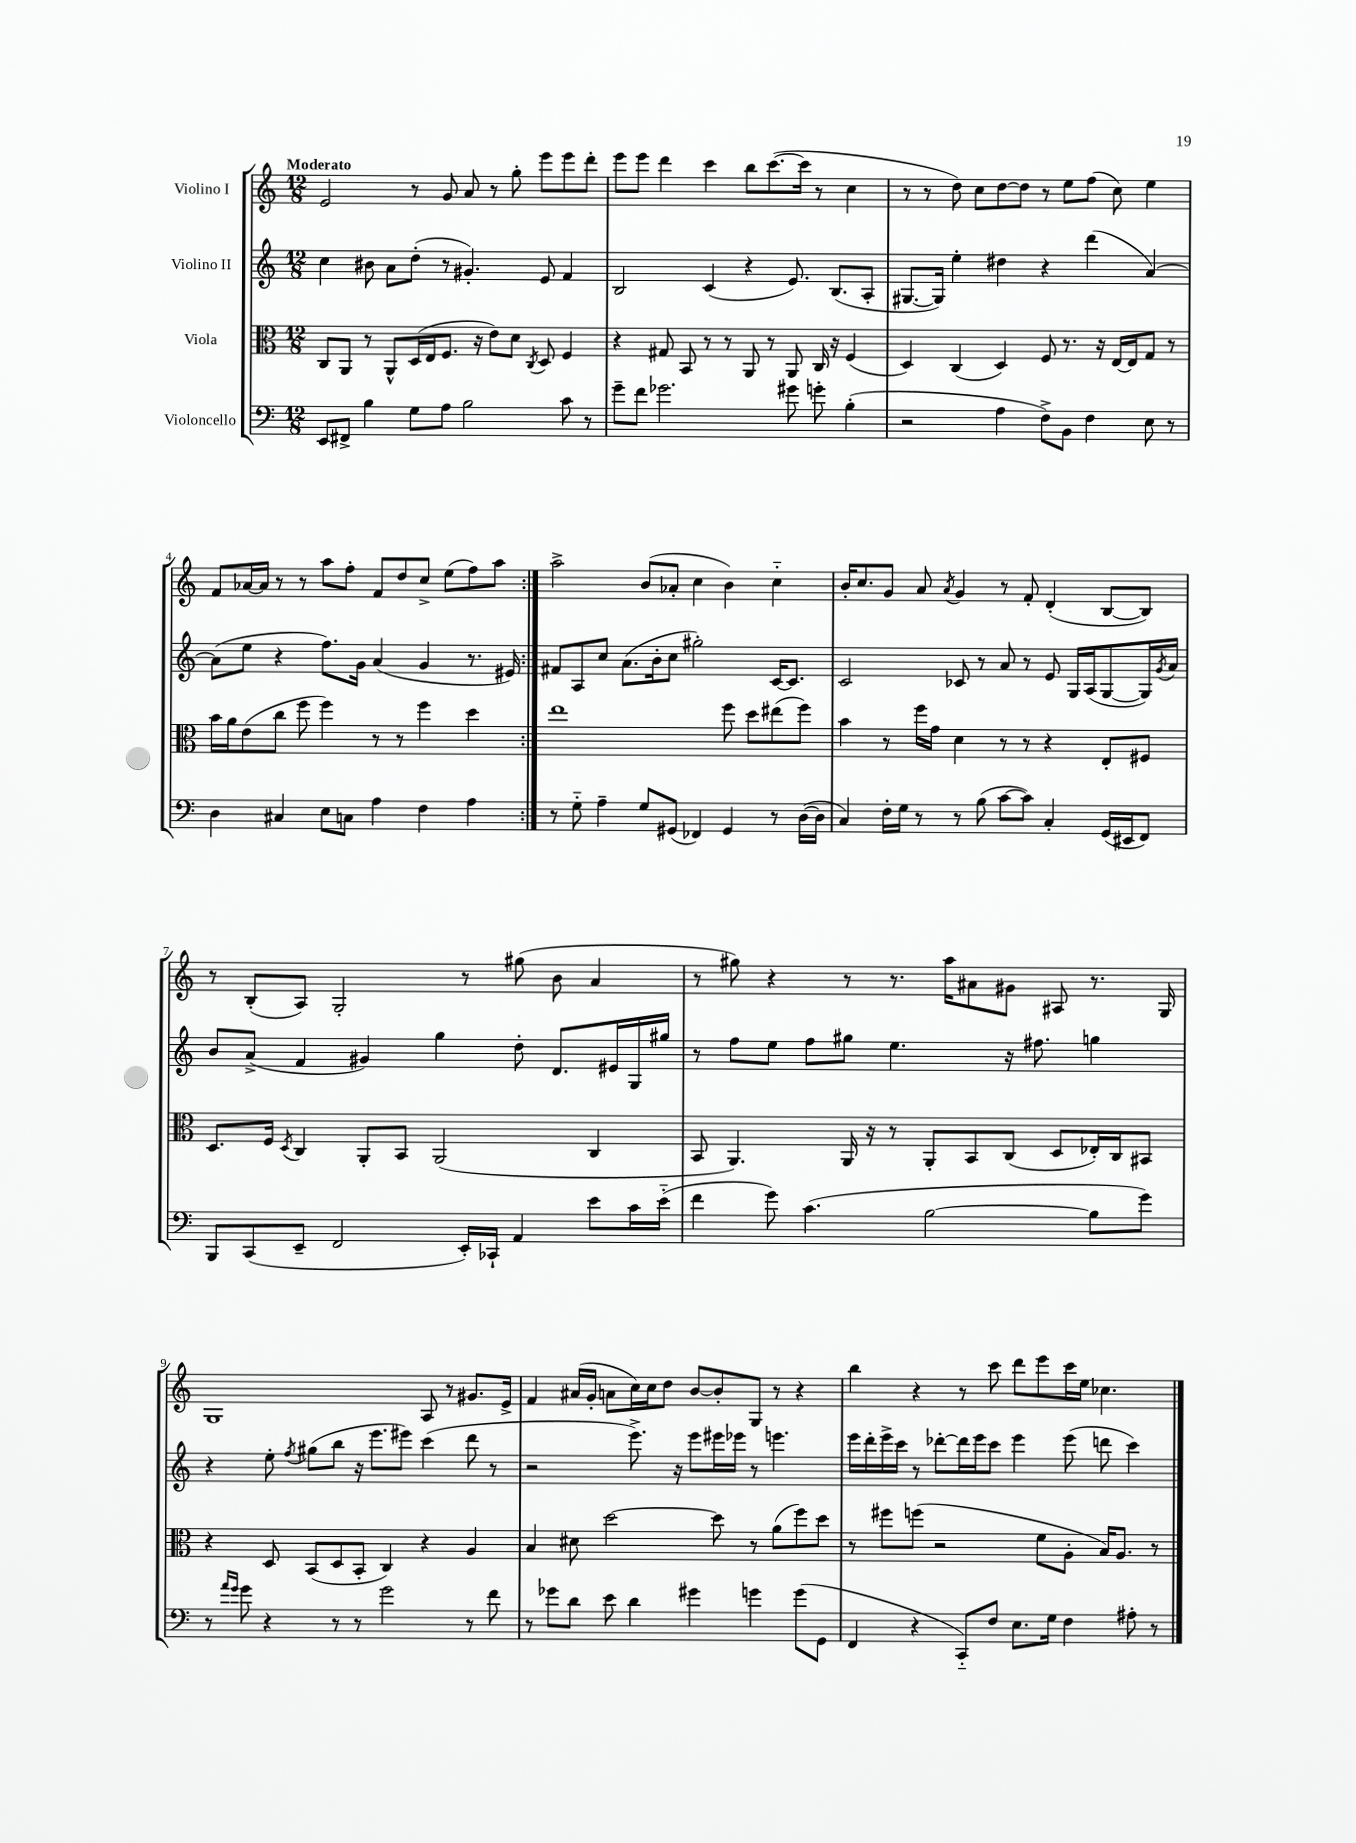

**kern	**kern	**kern	**kern
*part4	*part3	*part2	*part1
*staff4	*staff3	*staff2	*staff1
*I"Violoncello	*I"Viola	*I"Violino II	*I"Violino I
*clefF4	*clefC3	*clefG2	*clefG2
*k[]	*k[]	*k[]	*k[]
*M12/8	*M12/8	*M12/8	*M12/8
=1	=1	=1	=1
!	!	!	!LO:TX:a:B:t=Moderato
8EE/L	8C/L	4cc\	2e/
8FF#X^/J	8AA/J	.	.
4B\	8r	8b#X\	.
.	8AA^^/L	8a\L	.
8G\L	(16D/L	(8dd'\J	8r
.	16E/J	.	.
8A\J	8.F/J	8r	8g/
2B\	.	4.g#X'/)	8a/
.	16r	.	.
.	8e\L)	.	8r
.	8d\J	.	8gg'\
.	8qC/	.	.
.	8D/	8e/	8eee\L
8c\	4F/	4f/	8eee\
8r	.	.	8ddd'\J
=2	=2	=2	=2
8g~\L	4r	2B/	8eee\L
8f\J	.	.	8eee\J
2.g-X\	8G#X/	.	4ddd\
.	8BB/	.	.
.	8r	(4c/	4ccc\
.	8r	.	.
.	8AA/	4r	8bb\L
.	8r	.	([8.ccc\
8g#X\	8AA/	8.e/)	.
.	.	.	16ccc\Jk]
8gn'\	16C/	.	8r
.	16r	(8.B/L	.
(4B'\	(4F/	.	4cc\
.	.	8A'/J	.
=3	=3	=3	=3
2r	4D/)	[8.G#X/L	8r
.	.	.	8r
.	.	16G#/Jk])	.
.	(4C/	4ee'\	8dd\)
.	.	.	8cc\L
4A\	4D/)	4dd#X\	[8dd\
.	.	.	8dd\J]
8F^\L)	8F/	4r	8r
8BB\J	8.r	.	8ee\L
4F\	.	(4ddd\	(8ff\J
.	16r	.	.
.	[16E/LL	.	8cc\)
.	16E/J]	.	.
8E\	8G/J	[4a/)	4ee\
8r	8r	.	.
!!LO:LB:g=z
=4	=4	=4	=4
4D\	16b\LL	(8a\L]	8f/L
.	16a\J	.	.
.	(8e\	8ee\J	[16a-X/L
.	.	.	16a-/JJ]
4C#X/	8cc\J	4r	8r
.	8ff\	.	8r
8E\L	4ff\)	8.ff\L)	8aa\L
8Cn\J	.	.	8ff'\J
.	.	16g\Jk	.
4A\	8r	(4a/	8f/L
.	8r	.	8dd/
4F\	4ff\	4g/	8cc^/J
.	.	.	(8ee\L
4A\	4dd\	8.r	8ff\)
.	.	.	8aa\J
.	.	16e#X/)	.
=5:|!	=5:|!	=5:|!	=5:|!
8r	1ee	8f#X/L	2aa^\
8G\	.	8A/	.
4A~\	.	8cc/J	.
.	.	(8.a\L	.
8G/L	.	.	(8b/L
.	.	16b'\k	.
(8GG#X/J	.	8cc\J	8a-X'/J
4FF-X/)	.	2gg#X'\)	4cc\
4GG#/	8ff\	.	4b\)
.	8dd\L	.	.
8r	(8ee#X\	[16c/KL	4cc\
.	.	8.c/J]	.
([16D\LL	8ff\J)	.	.
16D\JJ]	.	.	.
=6	=6	=6	=6
4C/)	4b\	2c/	16b'/KL
.	.	.	8.cc/
16F'\LL	8r	.	8g/J
16G\JJ	.	.	.
8r	16ff\LL	.	8a/
.	16g\JJ	.	.
.	.	.	8qa/
8r	4d\	8c-X/	4g/
(8B\	.	8r	.
[8c\L	8r	8a/	8r
8c\J])	8r	8r	8f'/
4C'/	4r	8e/	(4d'/
.	.	16G/LL	.
.	.	(16A/J	.
(16GG/LL	8E'/L	[8G/	[8B/L
16EE#X/J	.	.	.
8FF/J)	8F#X/J	16G/L])	8B/J])
.	.	8qg/	.
.	.	16a/JJ	.
!!LO:LB:g=z
=7	=7	=7	=7
8BBB/L	8.D/L	8b/L	8r
(8CC/	.	(8a^/J	(8B'/L
.	16F/Jk	.	.
.	8qD/	.	.
8EE~/J	4C/	4f/	8A/J)
2FF/	.	.	2G'/
.	8AA'/L	4g#X/)	.
.	8BB/J	.	.
.	(2AA/	4gg\	.
16EE'/LL)	.	.	8r
16CC-X`/JJ	.	.	.
4AA/	.	8dd'\	(8gg#X\
.	.	8.d/L	8b\
8e\L	4C/	.	4a/
.	.	16e#X/L	.
16c\L	.	16G/	.
(16e\JJ	.	16gg#X/JJ	.
=8	=8	=8	=8
4f\	8BB/	8r	8r
.	4.AA/)	8ff\L	8gg#X\)
8g\)	.	8ee\J	4r
(4.c\	.	8ff\L	.
.	16AA/	8gg#X\J	8r
.	16r	.	.
.	8r	4.ee\	8.r
[2B\	8AA'/L	.	.
.	.	.	16aa\KL
.	8BB/	.	8a#X\
.	(8C/J	16r	8g#X\J
.	.	8.ff#X\	.
.	8D/L	.	8A#X/
8B\L]	16E-X'/L)	4ggn\	8.r
.	16C/J	.	.
8g\J)	8BB#X/J	.	.
.	.	.	16G/
!!LO:LB:g=z
=9	=9	=9	=9
8r	4r	4r	1G
16qqa/LL	.	.	.
16qqg/JJ	.	.	.
8g\	.	.	.
4r	8D/	8ee'\	.
.	.	8qff/	.
.	(8BB/L	(8gg#X\L	.
8r	8D/	8bb\J	.
8r	8BB'/J	16r	.
.	.	8.eee\L	.
2g\	4C/)	.	.
.	.	8eee#X\J)	.
.	4r	(4ccc\	8A/
.	.	.	8r
8r	4A/	8ddd\	8.g#X/L
8f\	.	8r	.
.	.	.	16e^/Jk
=10	=10	=10	=10
8r	4B/	2r	4f/
8g-X\L	.	.	.
8d\J	8d#X\	.	(16a#X/LL
.	.	.	16g'/JJ
8e\	[2dd\	.	8an\L
4d\	.	8.eee^\)	16cc\L)
.	.	.	16cc\J
.	.	.	8dd\J
.	.	16r	.
4g#X\	.	8eee\L	[8b/L
.	8dd\]	16eee#X\L	8b'/]
.	.	16eee-X\JJ	.
4gn\	8r	8r	8G/J
.	(8a\L	4.eeen\	8r
(8g\L	8ff\)	.	4r
8GG\J	8dd\J	.	.
=11	=11	=11	=11
4FF/	8r	16eee\LL	4bb\
.	.	16ddd'\	.
.	8ff#X\L	16eee^\	.
.	.	16ccc\JJ	.
4r	(8ffn\J	8r	4r
.	2r	[8ddd-X'\L	.
8CC/L)	.	16ddd-\L]	8r
.	.	16eee\J	.
8F/J	.	8ccc\J	8ccc\
8.E\L	.	4eee\	8ddd\L
.	8f\L	.	8eee\
16G\Jk	.	.	.
4F\	8A'\J	(8eee\	16ccc\L
.	.	.	16ee\JJ
.	16B/KL)	8dddn\	4.cc-X\
.	8.A/J	.	.
8A#X'\	.	4ccc\)	.
8r	8r	.	.
==	==	==	==
*-	*-	*-	*-
